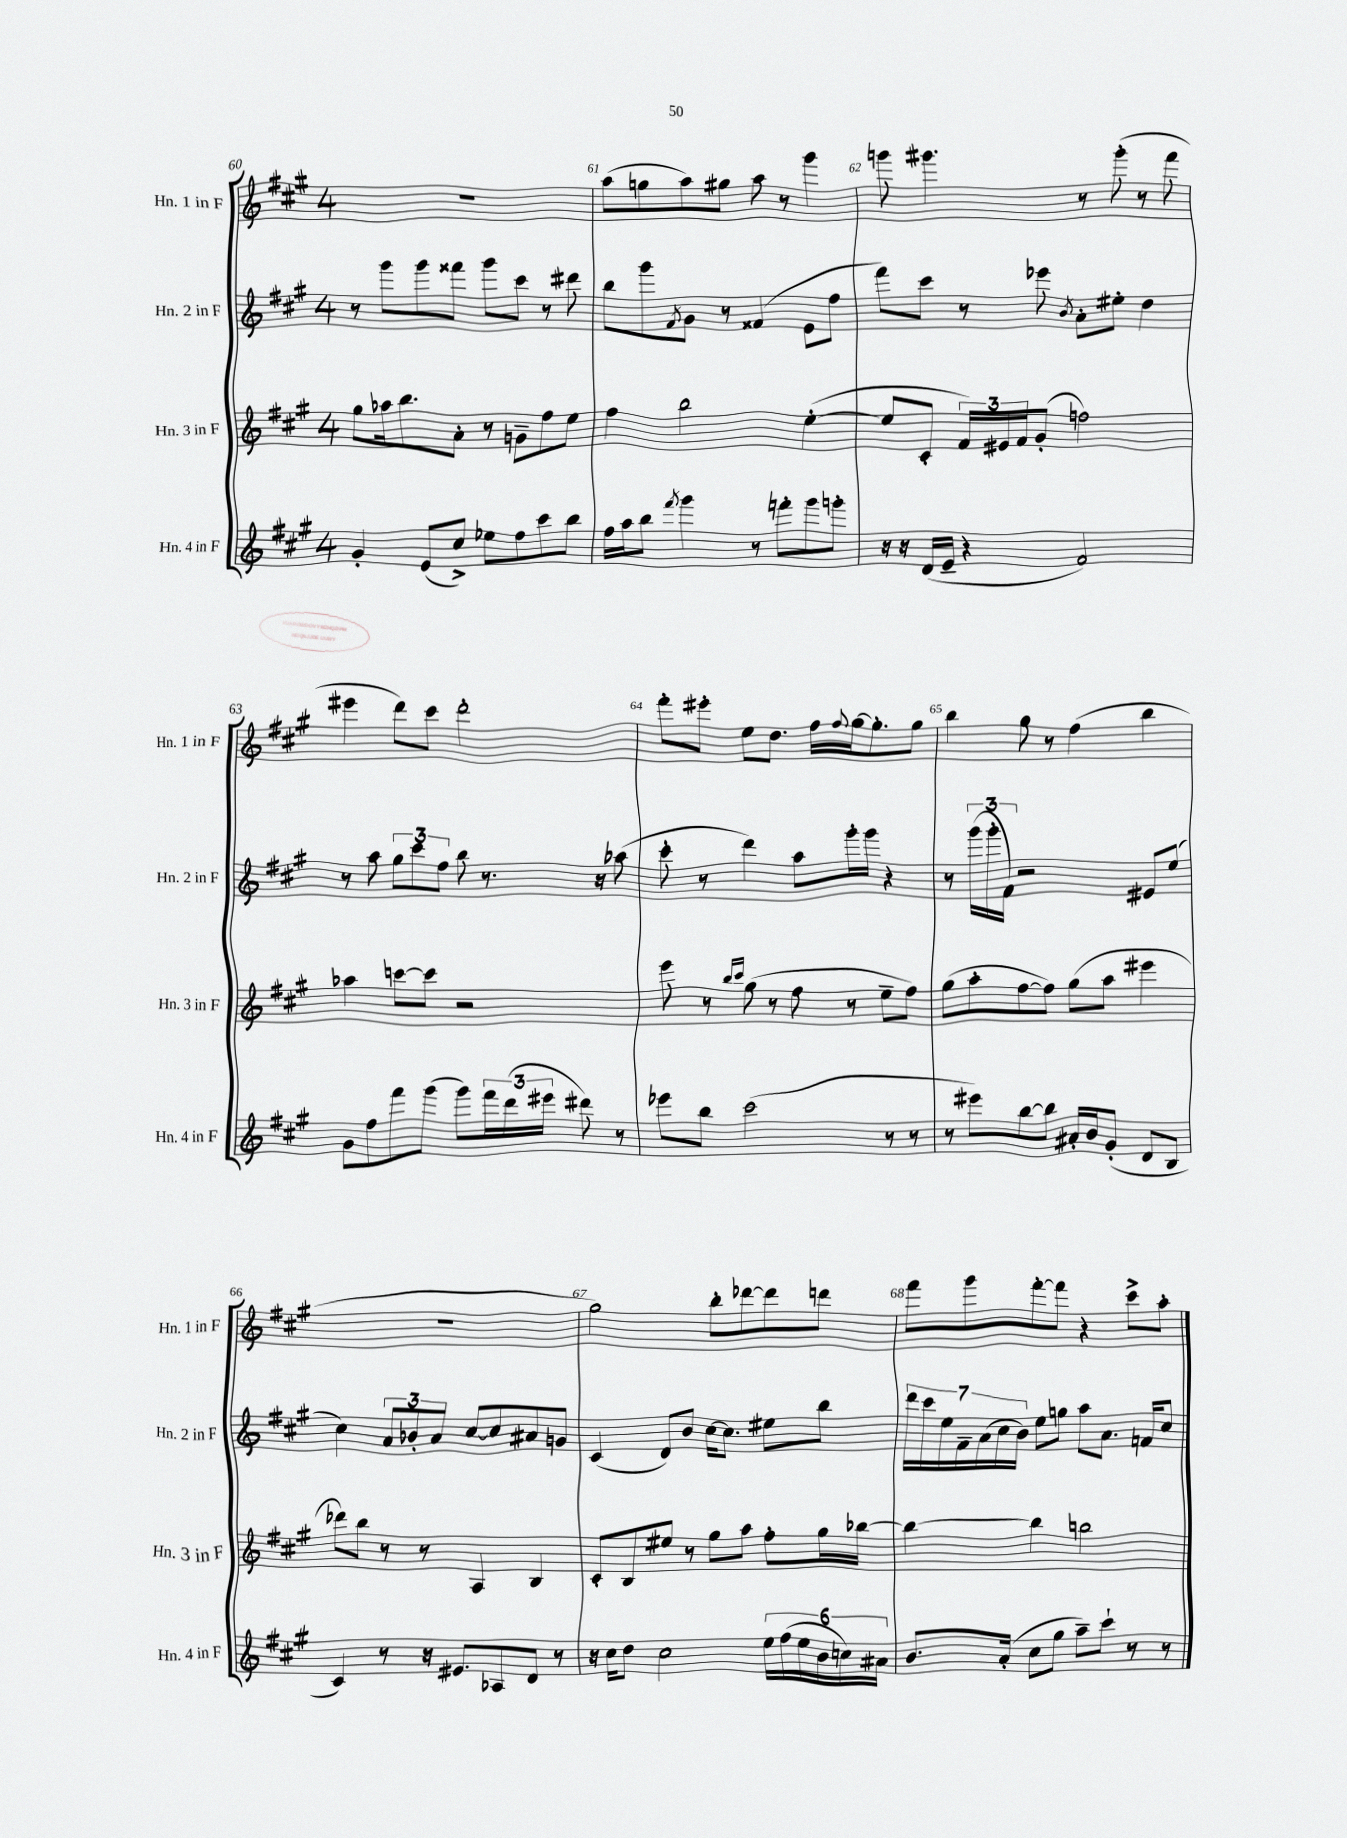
<<
\new StaffGroup <<
\new Staff = "s0" \with { instrumentName = "Hn. 1 in F" shortInstrumentName = "Hn. 1 in F" } {
    \clef treble \key a \major \once \override Staff.TimeSignature.style = #'single-digit \time 4/4
    R1 |
    a''8( g''8 a''8) gis''8 a''8 r8 gis'''4 |
    g'''8 gis'''4. r8 gis'''8-.( r8 fis'''8 |
    eis'''4 d'''8) cis'''8 d'''2-. |
    fis'''8-. eis'''8-. e''8 d''8. fis''16 \appoggiatura { fis''8 } gis''16~ gis''8.-. gis''8 |
    b''4 gis''8 r8 fis''4( b''4 |
    R1 |
    gis''2) b''8-. des'''8~ des'''8 d'''8 |
    fis'''8 gis'''8 fis'''8~-. fis'''8 r4 cis'''8-> a''8-. \bar "|." |
}
\new Staff = "s1" \with { instrumentName = "Hn. 2 in F" shortInstrumentName = "Hn. 2 in F" } {
    \clef treble \key a \major \once \override Staff.TimeSignature.style = #'single-digit \time 4/4
    r8 gis'''8 gis'''8 fisis'''8 gis'''8 cis'''8 r8 dis'''8 |
    b''8 gis'''8 \acciaccatura { fis'8 } gis'8 r8 fisis'4( e'8 fis''8 |
    fis'''8) cis'''8 r8 ees'''8 \acciaccatura { b'8 } a'8-. eis''8-. d''4 |
    r8 a''8 \tuplet 3/2 { gis''8 cis'''8 fis''8 } b''8 r8. r16 aes''8( |
    cis'''8-. r8 d'''4) a''8 gis'''16-. gis'''16 r4 |
    r8 \tuplet 3/2 { gis'''16( gis'''16-. fis'16) } r2 eis'8 e''8( |
    cis''4) \tuplet 3/2 { a'8 bes'8-. a'8 } cis''8~ cis''8 ais'8 g'8 |
    cis'4( d'8) b'8 cis''16~ cis''8. eis''8 b''8 |
    \tuplet 7/4 { d'''16 cis'''16 e''16 fis'16-- a'16( cis''16 b'16) } e''8 g''8 a''8 a'8. f'16 cis''8 \bar "|." |
}
\new Staff = "s2" \with { instrumentName = "Hn. 3 in F" shortInstrumentName = "Hn. 3 in F" } {
    \clef treble \key a \major \once \override Staff.TimeSignature.style = #'single-digit \time 4/4
    gis''8 aes''16 b''8. a'8-. r8 g'8-- fis''8 e''8 |
    fis''4 b''2 e''4~-.( |
    e''8 cis'8-. \tuplet 3/2 { fis'16) eis'16 fis'16 } gis'8-.( f''2) |
    aes''4 c'''8~ c'''8 r2 |
    e'''8 r8 \grace { b''16 cis'''16 } gis''8( r8 fis''8 r8 e''8-- fis''8) |
    gis''8( a''8-. fis''8~ fis''8) gis''8( a''8 eis'''4 |
    des'''8) b''8 r8 r8 a4 b4 |
    cis'8-. b8 eis''8 r8 gis''8 a''8 fis''8-. gis''16 bes''16~ |
    bes''4~ bes''4 b''2 \bar "|." |
}
\new Staff = "s3" \with { instrumentName = "Hn. 4 in F" shortInstrumentName = "Hn. 4 in F" } {
    \clef treble \key a \major \once \override Staff.TimeSignature.style = #'single-digit \time 4/4
    gis'4-. e'8( cis''8->) ees''8 fis''8 cis'''8 b''8 |
    fis''16 a''16 b''8 \acciaccatura { fis'''8 } gis'''4 r8 f'''8-. gis'''8 g'''8-. |
    r16 r16 d'16( e'16-- r4 fis'2) |
    gis'8 fis''8 fis'''8 gis'''8( gis'''8) \tuplet 3/2 { fis'''16 d'''16( eis'''16 } dis'''8) r8 |
    ees'''8 b''8 cis'''2( r8 r8 |
    r8 eis'''8) b''8~ b''8 ais'16-. b'16 gis'8-.( d'8 b8 |
    cis'4) r8 r16 eis'8. aes8 d'8 r8 |
    r16 cis''16 d''8 cis''2 \tuplet 6/4 { e''16 fis''16( e''16 b'16 c''16) ais'16 } |
    b'8. a'16-.( cis''8 gis''8 a''8--) cis'''8-! r8 r8 \bar "|." |
}
>>
>>
\layout { \context { \Score currentBarNumber = #60 \override BarNumber.break-visibility = ##(#f #t #t) barNumberVisibility = #all-bar-numbers-visible } }
